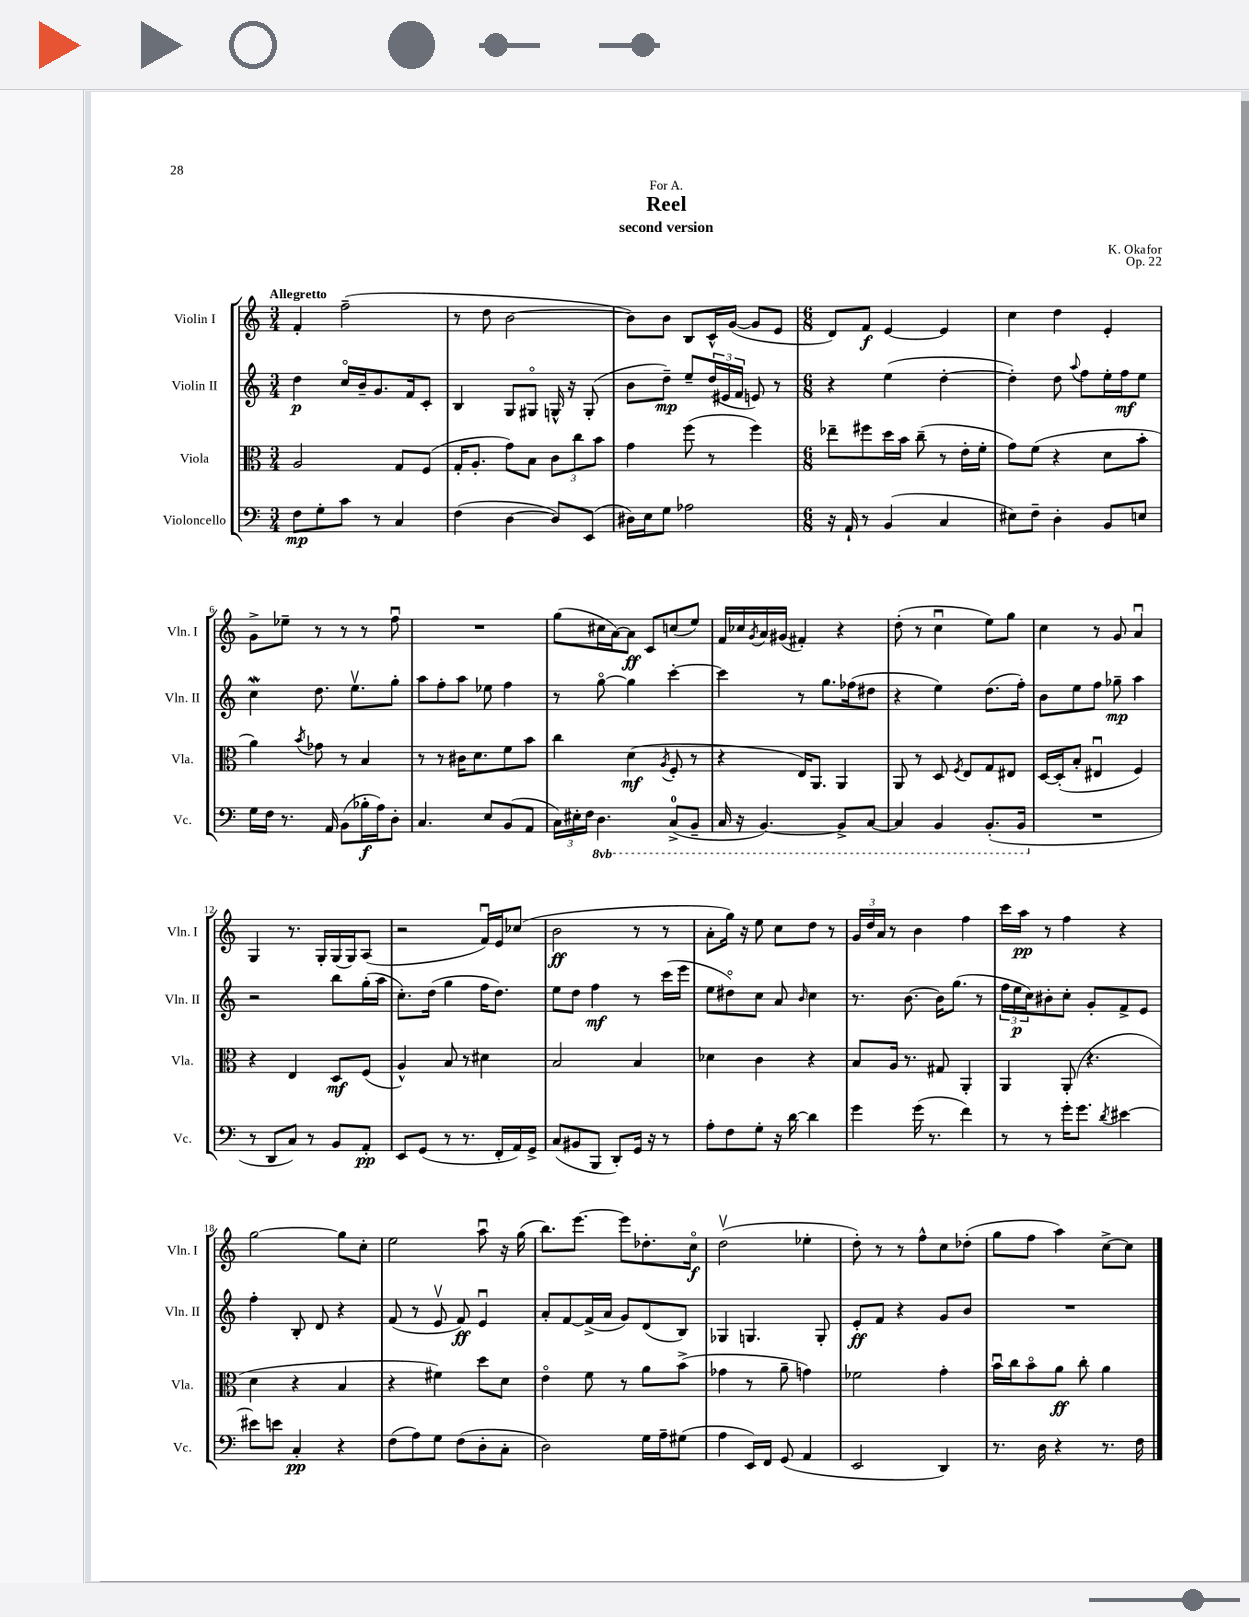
\header { title = "Reel" composer = "K. Okafor" subtitle = "second version" dedication = "For A." opus = "Op. 22" }
<<
\new StaffGroup <<
\new Staff = "s0" \with { instrumentName = "Violin I" shortInstrumentName = "Vln. I" } {
    \clef treble \key c \major \numericTimeSignature \time 3/4 \tempo "Allegretto"
    f'4-. f''2--( |
    r8 d''8 b'2~ |
    b'8) b'8 b8 c'16-^ g'16~( g'8 e'8 |
    \numericTimeSignature \time 6/8 d'8) f'8\f e'4~ e'4 |
    c''4 d''4 e'4-. |
    g'8-> ees''8-- r8 r8 r8 f''8\downbow |
    R2. |
    g''8( cis''16 a'16~) a'8\ff c'8 c''8( e''8) |
    f'16 ces''16 \acciaccatura { g'8 } a'16 gis'16( fis'4-.) r4 |
    d''8-.( r8 c''4\downbow e''8) g''8 |
    c''4 r8 g'8 a'4\downbow |
    g4 r8. g16-. g16( g16) a8( |
    r2 f'16\downbow) e'16 ces''8( |
    b'2\ff r8 r8 |
    a'8-. g''16) r16 e''8 c''8 d''8 r8 |
    \tuplet 3/2 { g'16 d''16 a'16 } r8 b'4 f''4 |
    c'''16 a''16\pp r8 f''4 r4 |
    g''2~ g''8 c''8-. |
    e''2 a''8\downbow r16 g''16( |
    b''8.) e'''8.~ e'''8 des''8.-. c''16\flageolet\f |
    d''2\upbow( ees''4-. |
    d''8-.) r8 r8 f''8-^ c''8 des''8-.( |
    g''8 f''8 a''4) c''8~-> c''8 \bar "|." |
}
\new Staff = "s1" \with { instrumentName = "Violin II" shortInstrumentName = "Vln. II" } {
    \clef treble \key c \major \numericTimeSignature \time 3/4
    d''4\p c''16\flageolet b'16-- g'8. f'16 c'8-. |
    b4 g8 gis8\flageolet g16-^ r16 g8-.( |
    b'8 d''8--\mp) e''8-- \tuplet 3/2 { d''16( eis'16 f'16 } e'8) r8 |
    \numericTimeSignature \time 6/8 r4 e''4( d''4~-. |
    d''4-.) d''8 \appoggiatura { a''8 } f''8 e''16-. f''16\mf e''8 |
    c''4\mordent d''8. e''8.\upbow g''8-. |
    a''8 f''8-. a''8 ees''8 f''4 |
    r8 g''8~\flageolet g''4 c'''4~-. |
    c'''4 r8 g''8. fes''16( dis''8 |
    r4 e''4) d''8.( f''16-.) |
    b'8 e''8 f''8 ges''8--\mp a''4 |
    r2 b''8 g''16-.( a''16 |
    c''8.-.) d''16( g''4 f''16 d''8.) |
    e''8 d''8 f''4\mf r8 c'''16( e'''16 |
    e''8 dis''8\flageolet) c''8 a'8 \grace { b'16 } c''4 |
    r8. b'8.~ b'16 g''8.( r8 |
    \tuplet 3/2 { f''16 e''16\p c''16) } bis'8-. c''8-. g'8-. f'8-> e'8 |
    f''4-. b8-. d'8 r4 |
    f'8( r8 e'8\upbow f'8\ff) e'4\downbow |
    a'8-. f'8~ f'16->( a'16 g'8) d'8( b8) |
    ges4 g4. g8-. |
    e'8-.\ff f'8 r4 g'8 b'8 |
    R2. \bar "|." |
}
\new Staff = "s2" \with { instrumentName = "Viola" shortInstrumentName = "Vla." } {
    \clef alto \key c \major \numericTimeSignature \time 3/4
    a2 g8 f8( |
    g16-. a8.-. g'8) b8 \tuplet 3/2 { c'8 c''8 b'8 } |
    g'4 f''8( r8 f''4) |
    \numericTimeSignature \time 6/8 ees''8-- fis''8 d''16 b'16 c''8--( r8 e'16-. f'16-. |
    g'8) f'8( r4 d'8 b'8-. |
    a'4) \acciaccatura { b'8 } ges'8 r8 b4 |
    r8 r8 cis'16 d'8. f'8 b'8 |
    c''4 d'4\mf( \acciaccatura { a8 } f8-. r8 |
    r4 e16) a,8. a,4 |
    a,8 r8 d8 \acciaccatura { f8 } e8 g8 eis8 |
    d16~ d16-.( b8-. eis4\downbow f4) |
    r4 e4 d8\mf f8( |
    a4-^) b8 r8 dis'4 |
    b2 b4 |
    des'4 c'4 r4 |
    b8 a16 r8. gis8 a,4-. |
    a,4 a,8-.( r4. |
    d'4 r4 b4 |
    r4 fis'4) d''8 d'8 |
    e'4\flageolet f'8 r8 a'8 b'8->( |
    ges'4 r8 a'8-- g'4) |
    fes'2 g'4-. |
    b'16\downbow c''16 b'8\flageolet a'8\ff c''8-. a'4 \bar "|." |
}
\new Staff = "s3" \with { instrumentName = "Violoncello" shortInstrumentName = "Vc." } {
    \clef bass \key c \major \numericTimeSignature \time 3/4 \set Staff.ottavationMarkups = #ottavation-simple-ordinals
    f8\mp g8-. c'8 r8 c4 |
    f4( d4~ d8) e,8( |
    dis16) e16 g8 aes2 |
    \numericTimeSignature \time 6/8 r16 a,16-! r8 b,4( c4 |
    eis8) f8-- d4-. b,8 e8 |
    g16 f16 r8. a,16 b,8( bes16-.\f a16) d8-. |
    c4. e8 b,8( a,8 |
    \tuplet 3/2 { c16) eis16-. f16 } \ottava #-1 d,4. c,8-0->( b,,8-- |
    c,16 r16 b,,4.~) b,,8-> c,8~ |
    c,4 b,,4 b,,8.-.( b,,16 \ottava #0 |
    R2. |
    r8 d,8 c8) r8 b,8 a,8-.\pp |
    e,8 g,8( r8 r8. f,16-. a,16) g,16-> |
    c8( bis,8 b,,8 d,8-.) g,16 r16 r8 |
    a8-. f8 g8-. r16 d'16~ d'4 |
    g'4 g'16( r8. f'4) |
    r8 r8 g'16-. g'8. \acciaccatura { d'8 } eis'4~ |
    eis'8 e'8 c4-.\pp r4 |
    f8( a8) g8 f8( d8-. c8-. |
    d2) g16 a16-- gis8( |
    a4 e,16) f,16 g,8( a,4 |
    e,2 d,4) |
    r8. d16 r4 r8. f16 \bar "|." |
}
>>
>>
